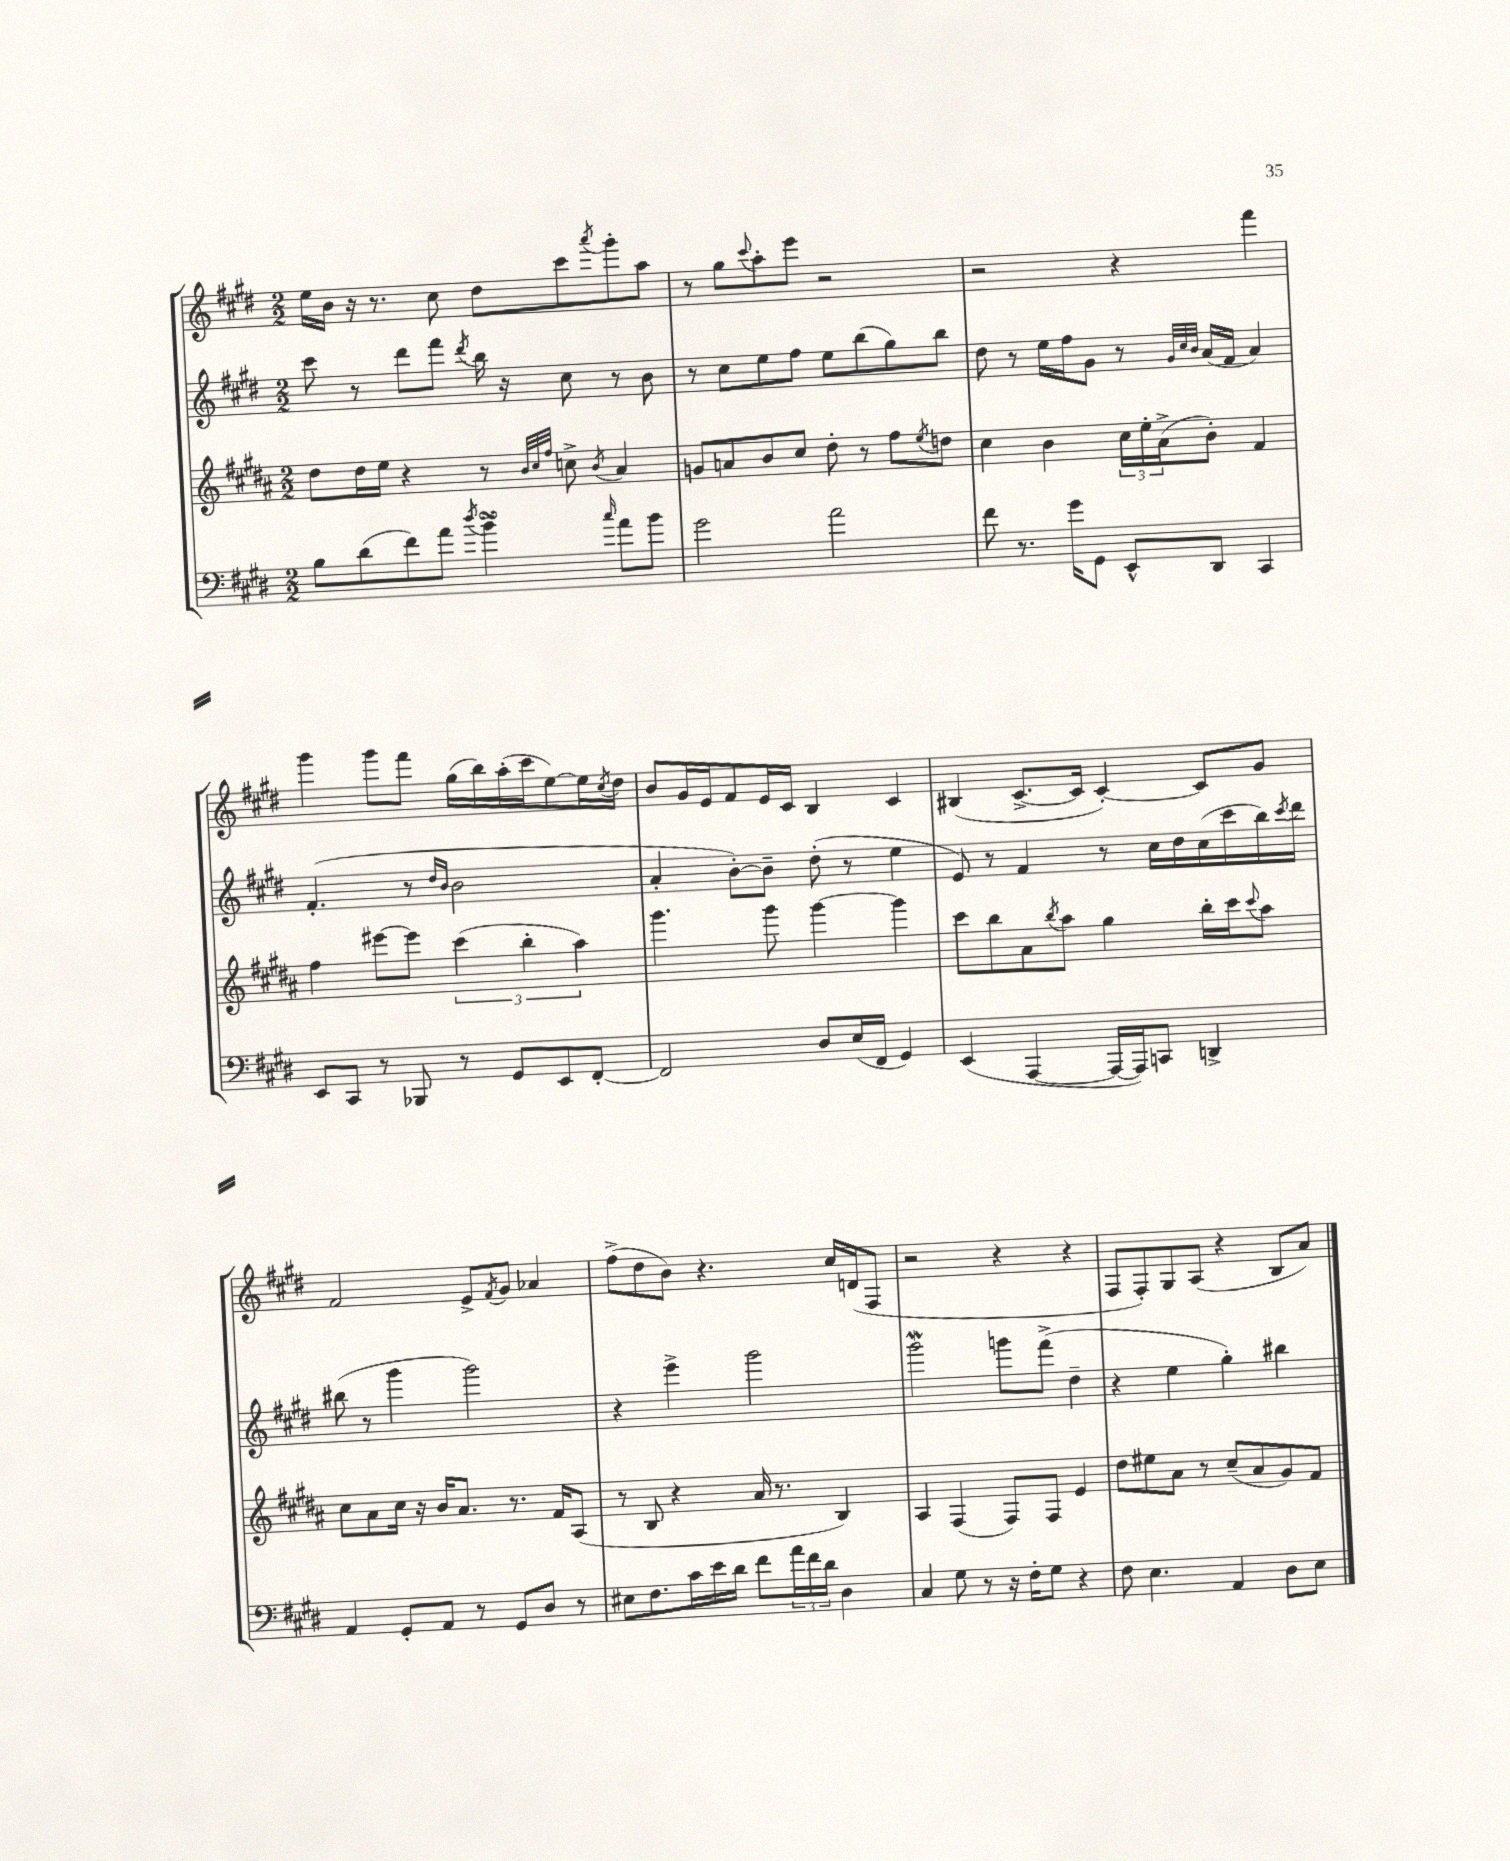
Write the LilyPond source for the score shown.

<<
\new StaffGroup <<
\new Staff = "s0" {
    \clef treble \key e \major \numericTimeSignature \time 2/2
    e''16 b'16 r16 r8. cis''8 dis''8 cis'''8 \acciaccatura { a'''8 } gis'''8-. a''8 |
    r8 gis''8 \appoggiatura { cis'''8 } a''8-. e'''8 r2 |
    r2 r4 fis'''4 |
    gis'''4 gis'''8 fis'''8 gis''16( b''16) a''16-.( cis'''16 e''8~) e''16 \acciaccatura { cis''8 } dis''16 |
    b'8 gis'16 e'16 fis'8 e'16 cis'16 b4 cis'4 |
    bis4( cis'8.~-> cis'16 cis'4~-.) cis'8 gis'8 |
    fis'2 e'8-> \acciaccatura { fis'8 } gis'8 aes'4 |
    fis''8->( dis''8 b'8) r4. cis''16 d'16( fis8 |
    r2 r4 r4 |
    fis8 fis8-.) gis8 a8( r4 b8 a'8) \bar "|." |
}
\new Staff = "s1" {
    \clef treble \key e \major \numericTimeSignature \time 2/2
    cis'''8 r8 dis'''8 fis'''8 \acciaccatura { dis'''8 } b''16 r16 cis''8 r8 b'8 |
    r8 cis''8 e''8 fis''8 e''8 b''8( gis''8) b''8 |
    dis''8 r8 e''16 fis''16 gis'8 r8 \grace { gis'32 cis''32 b'32 } a'16( fis'16 a'4) |
    fis'4.-.( r8 \grace { dis''16 b'16 } b'2 |
    a'4-. b'8~-.) b'8-- dis''8-.( r8 e''4 |
    e'8) r8 fis'4 r8 cis''16 dis''16 cis''16( cis'''16 b''16) \acciaccatura { cis'''8 } dis'''16 |
    bis''8( r8 gis'''4 gis'''2) |
    r4 e'''4-> gis'''2 |
    gis'''2\mordent g'''8 fis'''8->( dis''4-- |
    r4 e''4 gis''4-.) bis''4 \bar "|." |
}
\new Staff = "s2" {
    \clef treble \key b \major \numericTimeSignature \time 2/2
    dis''8 dis''16 e''16 r4 r8 \grace { b'32 cis''32 fis''32 } c''8-> \acciaccatura { b'8 } ais'4 |
    g'8 a'8 b'8 cis''8 dis''8-. r8 fis''8 \acciaccatura { e''8 } d''8 |
    cis''4 b'4 \tuplet 3/2 { cis''16 e''16-. ais'16->( } b'8-.) fis'4 |
    fis''4 eis'''8~ eis'''8 \tuplet 3/2 { cis'''4( b''4-. ais''4) } |
    gis'''4. gis'''8 gis'''4~ gis'''4 |
    cis'''8 b''8 ais'8 \acciaccatura { b''8 } ais''8 gis''4 b''16-. cis'''16 \appoggiatura { cis'''8 } ais''8 |
    cis''8 ais'8 cis''16 r16 b'16 ais'8. r8. fis'16 ais8( |
    r8 b8 r4 ais'16 r8. b4) |
    ais4 fis4( fis8) fis8 e'4 |
    dis''8 eis''8 ais'8 r8 cis''8--( ais'8 gis'8) fis'8 \bar "|." |
}
\new Staff = "s3" {
    \clef bass \key e \major \numericTimeSignature \time 2/2
    b8 dis'8( fis'8) a'8 \acciaccatura { dis''8 } b'4->\turn \grace { cis''16 } a'8 b'8 |
    gis'2 a'2 |
    fis'8 r8. gis'16 gis,8 e,8-^ dis,8 cis,4 |
    e,8 cis,8 r8 bes,,8 r8 gis,8 e,8 fis,8~-. |
    fis,2 dis8 e16( fis,16 gis,4) |
    e,4( a,,4~ a,,16~ a,,16) c,8 d,4-> |
    a,4 gis,8-. a,8 r8 gis,8 dis8 r8 |
    eis8 fis8. cis'16 e'16 dis'16 fis'8 \tuplet 3/2 { a'16 fis'16 dis'16 } dis4 |
    cis4 gis8 r8 r16 fis16-. gis8 r4 |
    fis8 e4. a,4 dis8 e8 \bar "|." |
}
>>
>>
\layout { \context { \Score \remove "Bar_number_engraver" } }
